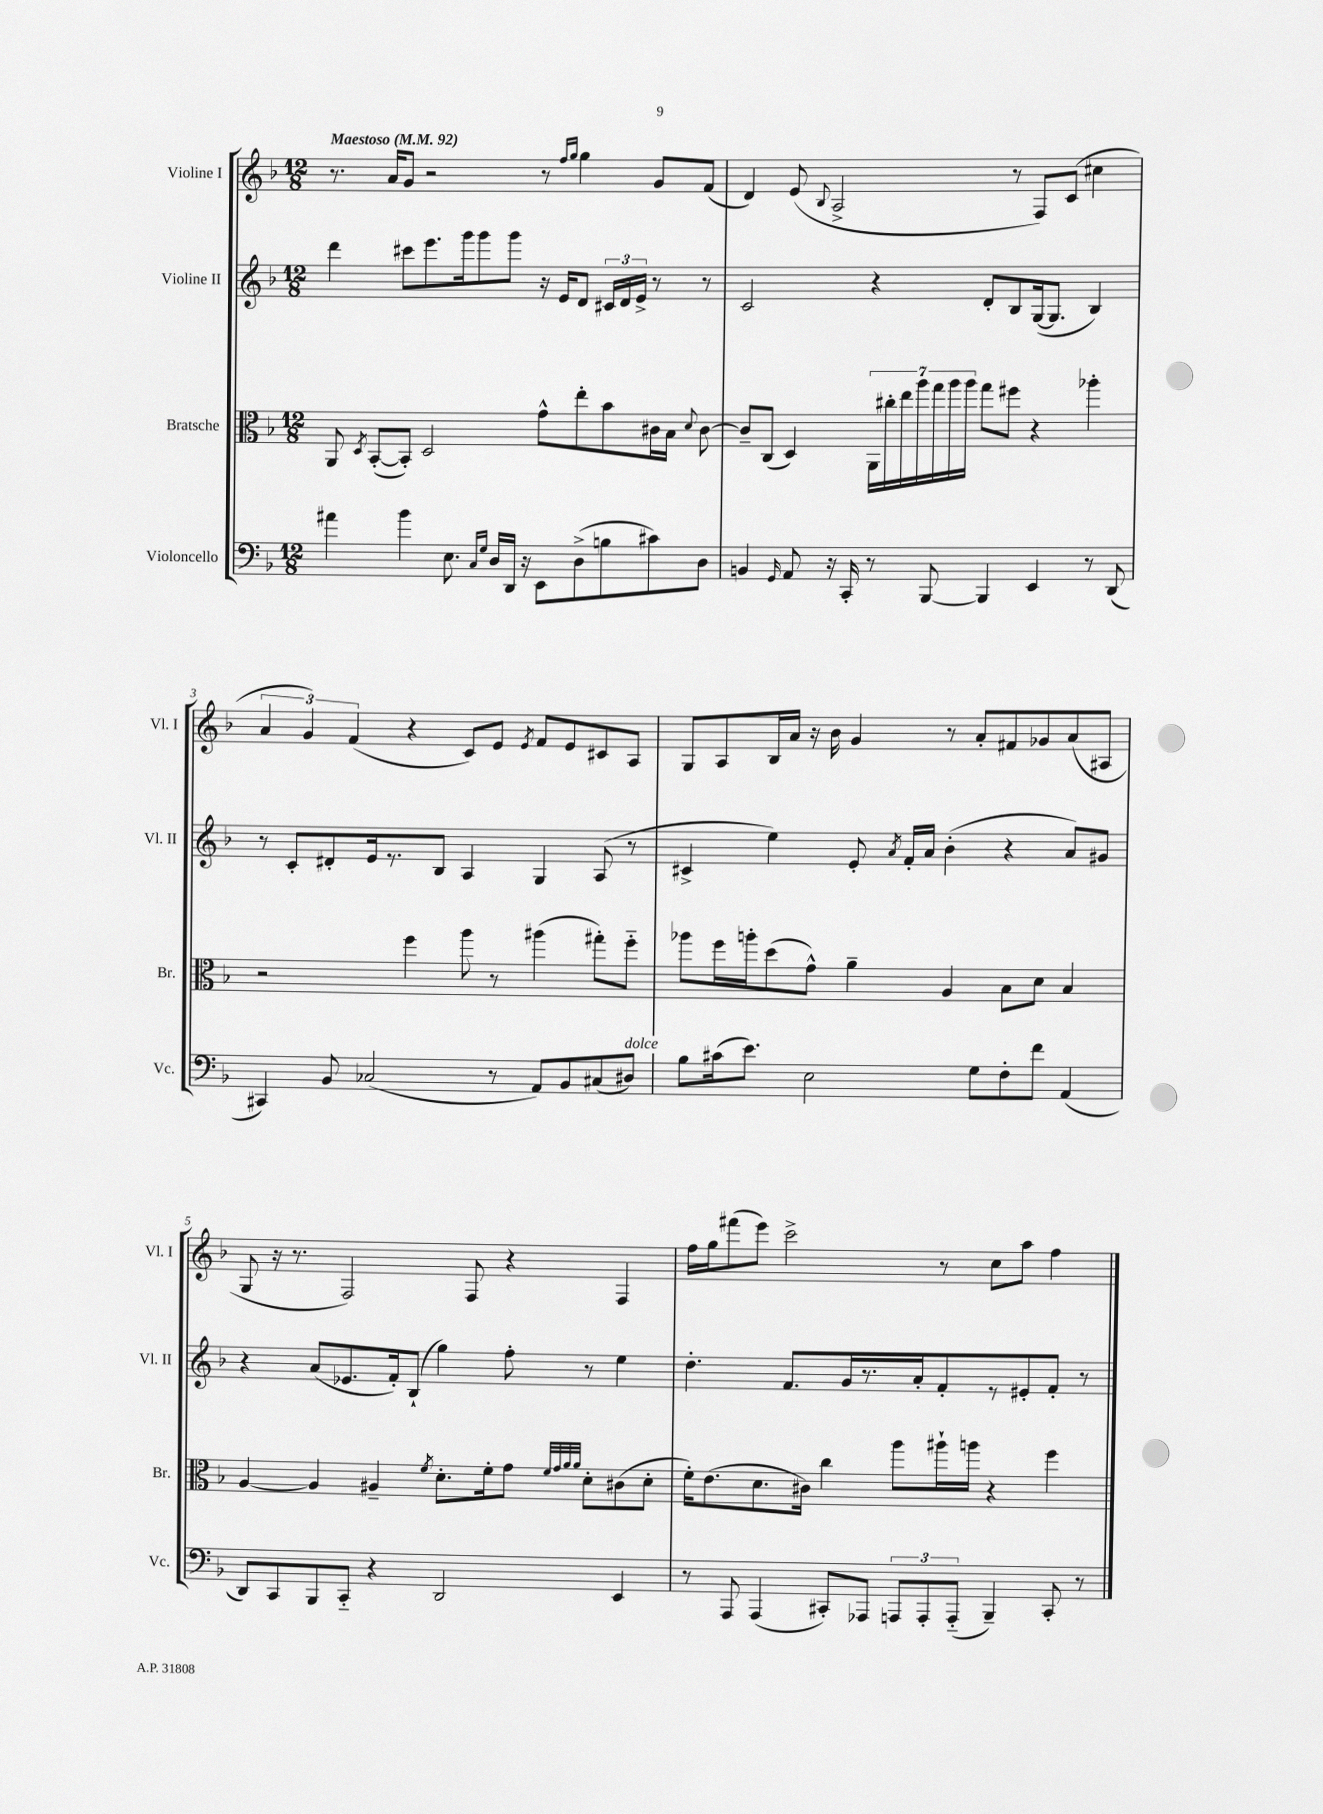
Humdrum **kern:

**kern	**kern	**kern	**kern
*part4	*part3	*part2	*part1
*staff4	*staff3	*staff2	*staff1
*I"Violoncello	*I"Bratsche	*I"Violine II	*I"Violine I
*I'Vc.	*I'Br.	*I'Vl. II	*I'Vl. I
*clefF4	*clefC3	*clefG2	*clefG2
*k[b-]	*k[b-]	*k[b-]	*k[b-]
*M12/8	*M12/8	*M12/8	*M12/8
*MM92	*MM92	*MM92	*MM92
=1	=1	=1	=1
!	!	!	!LO:TX:a:B:t=Maestoso
4a#X\	8AA/	4ddd\	8.r
.	8qD/	.	.
.	([8BB-'/L	.	.
.	.	.	16a/KL
4b-\	8BB-'/J])	8ccc#X\L	8g/J
.	2D/	8.eee\	2r
8.E\	.	.	.
.	.	16ggg\k	.
.	.	8ggg\	.
16qqC/LL	.	.	.
16qqG/JJ	.	.	.
16D/LL	.	.	.
16DD/JJ	.	8ggg\J	.
16r	.	.	.
8EE\L	8g^^\L	16r	8r
.	.	16e/KL	.
.	.	.	16qqff/LL
.	.	.	16qqgg/JJ
(8D^\	8ee'\	8d/J	4gg\
8Bn\	8b-\	24c#X/LL	.
.	.	24d/	.
.	.	24e^/JJ	.
8c#X\)	16c#X\L	8r	8g/L
.	16B-\JJ	.	.
.	8qqd/	.	.
8D\J	[8c#\	8r	(8f/J
=2	=2	=2	=2
4BBn/	8c#~/L]	2c/	4d/)
.	(8C/J	.	.
16qqGG/	.	.	.
8AA/	4D/)	.	(8e/
.	.	.	8qqB-/
16r	.	.	2A^/
16CC'/	.	.	.
8r	28AA\LL	4r	.
.	28cc#X'\	.	.
.	28ee\	.	.
.	28aa\	.	.
[8BBB-/	.	.	.
.	28gg\	.	.
.	28aa\	.	.
.	28aa\JJ	.	.
4BBB-/]	8gg\L	8d'/L	.
.	8ff#X\J	8B-/	8r
4EE/	4r	([16G/k	8F/L)
.	.	8.G/J]	.
.	.	.	(8c/J
8r	4aa-X'\	4B-/)	4cc#X\
(8DD/	.	.	.
!!LO:LB:g=z
=3	=3	=3	=3
4CC#X/)	2r	8r	6a/
.	.	8c'/L	.
.	.	.	6g/)
8BB-/	.	8d#X'/	.
.	.	.	(6f/
(2C-X/	.	16e/k	.
.	.	8.r	.
.	4ff\	.	4r
.	.	8B-/J	.
.	8aa\	4A/	8c/L)
8r	8r	.	8e/J
.	.	.	8qe/
8AA/L)	(4aa#X\	4G/	8f/L
8BB-/	.	.	8e/
(8C#X/	8gg#X'\L)	(8A/	8c#X/
!LO:TX:a:i:t=dolce	!	!	!
8D#X/J)	8ff\J	8r	8A/J
=4	=4	=4	=4
8B-\L	8aa-X\L	4c#X^/	8G/L
(16c#X\k	16ff\L	.	8A/
8.e\J)	16aan'\J	.	.
.	(8dd\	4ee\)	16B-/L
.	.	.	16a/JJ
2E\	8g^^\J)	.	16r
.	.	.	16b-\
.	4a~\	8e'/	4g/
.	.	8qa/	.
.	.	16f'/LL	.
.	.	16a/JJ	.
.	4A/	(4b-'\	8r
8G\L	.	.	8a'/L
8F'\	8B-\L	4r	8f#X/
8f\J	8d\J	.	8g-X/
(4AA/	4B-/	8a/L)	(8a/
.	.	8g#X/J	8A#X/J
!!LO:LB:g=z
=5	=5	=5	=5
8DD/L)	[4A/	4r	8G/
8CC/	.	.	16r
.	.	.	8.r
8BBB-/	4A/]	(8a/L	.
8CC/J	.	8.e-X/	2F/)
4r	4A#X~/	.	.
.	.	16f'/k)	.
.	.	(8B-`/J	.
.	8qf/	.	.
2DD/	8.d'\L	4gg\)	.
.	.	.	8F/
.	16f'\k	.	.
.	8g\J	8ff'\	4r
.	32qqf/LLL	.	.
.	32qqg/	.	.
.	32qqa/	.	.
.	32qqa/JJJ	.	.
.	8d'\L	8r	.
4EE/	(8c#X\	4ee\	4F/
.	8d'\J	.	.
=6	=6	=6	=6
8r	16f'\KL)	4.dd'\	16ff\LL
.	(8.e\	.	16gg\J
8AAA/	.	.	(8fff#X\
(4AAA/	8.d\	.	8eee\J)
.	.	8.f/L	2ccc^\
.	16c#X\Jk)	.	.
8CC#X'/L)	4cc\	.	.
.	.	16g/L	.
8AAA-X/J	.	8.r	.
12AAAn/L	8aa\L	.	.
.	.	16a'/J	.
12AAA'/	.	.	.
.	16aa#X`\L	8f'/	8r
(12AAA/J	.	.	.
.	16aan\JJ	.	.
4BBB-~/)	4r	8r	8cc\L
.	.	8e#X'/	8aa\J
8CC#'/	4ff\	8f'/J	4ff\
8r	.	8r	.
==	==	==	==
*-	*-	*-	*-
